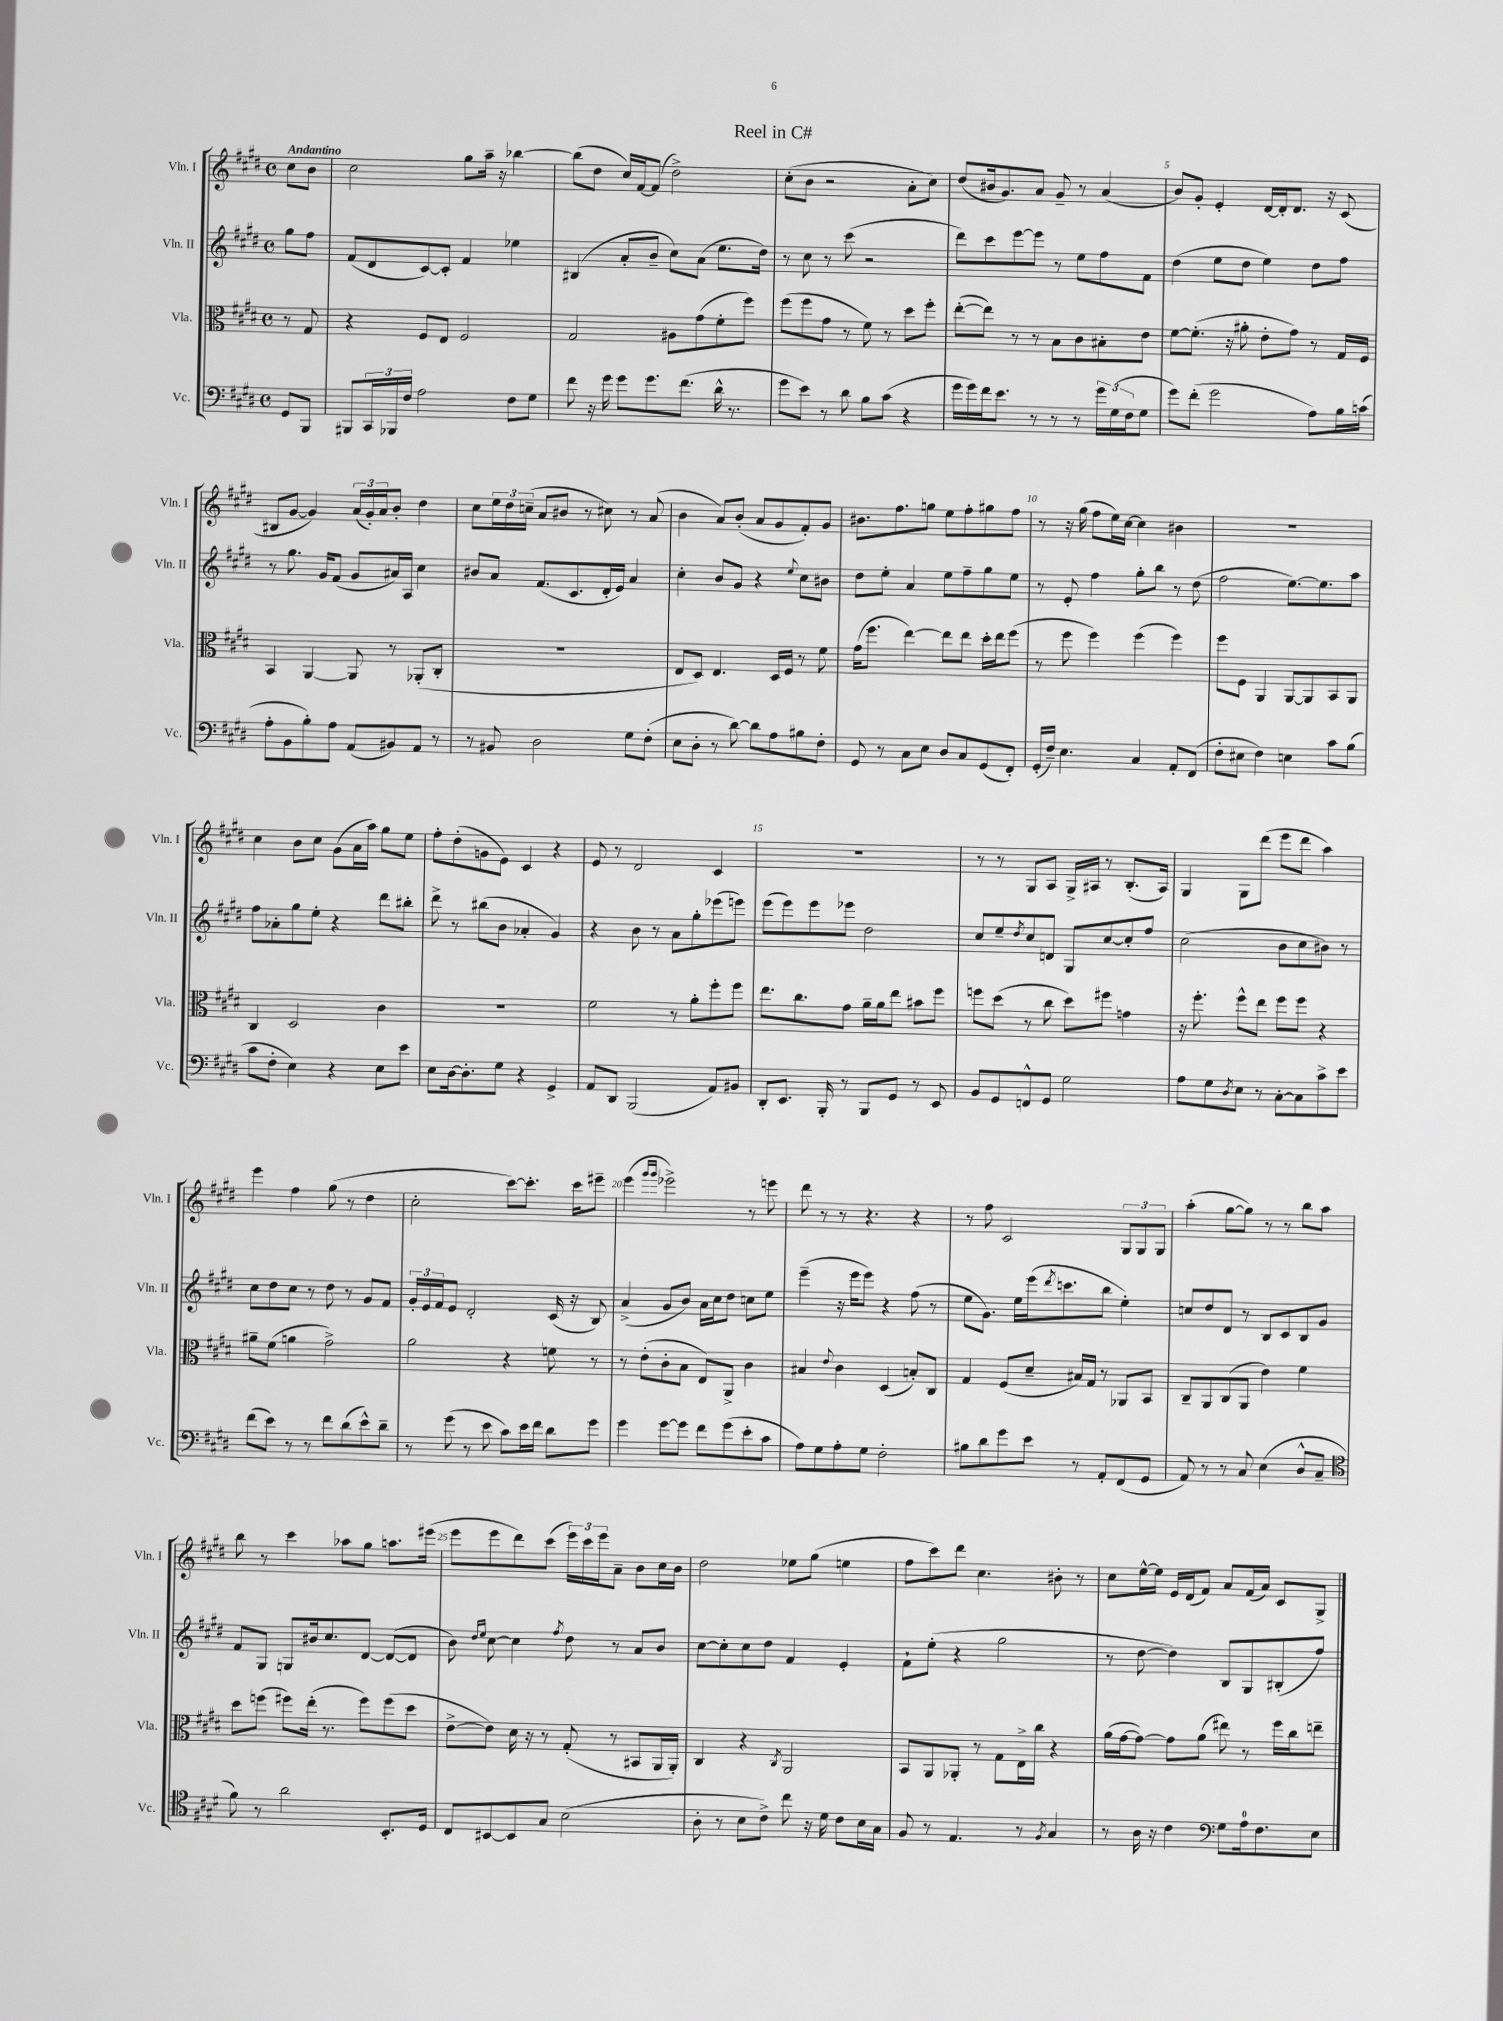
\header { title = "Reel in C#" }
<<
\new StaffGroup <<
\new Staff = "s0" \with { instrumentName = "Vln. I" shortInstrumentName = "Vln. I" } {
    \clef treble \key e \major \defaultTimeSignature \time 4/4 \partial 4 \tempo "Andantino"
    cis''8 b'8 |
    cis''2 gis''8 a''16-- r16 bes''4~ |
    bes''8( dis''8 cis''16) fis'16~ fis'8( dis''2->) |
    cis''8-.( b'8 r2 a'8-. cis''8) |
    dis''8( bis'16 gis'8.) a'8 gis'8-- r8 a'4( |
    b'8) gis'8-. e'4-. dis'16~ dis'16-. dis'8. r16 cis'8( |
    bis8 gis'8~ gis'4) \tuplet 3/2 { a'16( gis'16-.) a'16 } b'8-. dis''4 |
    cis''8 \tuplet 3/2 { e''16 dis''16 c''16--( } a'8 bis'8 r8 cis''8) r8 a'8( |
    b'4 a'8) b'8-.( a'8 gis'8 fis'8-.) gis'8 |
    bis'8. fis''8. g''8 e''8 fis''8-. gis''8 fis''8 |
    r8 r16 gis''16( fis''8 e''16) cis''16~ cis''4 bis'4 |
    R1 |
    cis''4 b'8 cis''8 gis'8( a'16 a''16) gis''8 e''8 |
    fis''8-. dis''8-.( g'8 e'8) cis'4 r4 |
    e'8 r8 dis'2 cis'4 |
    R1 |
    r8 r8 gis8 a8 gis16-> ais16 r8 b8.-.( ais16) |
    gis4 gis8 dis'''8( e'''8 dis'''8 a''4) |
    e'''4 fis''4 gis''8( r8 dis''4 |
    cis''2-. cis'''8~) cis'''8.-. cis'''16 eis'''8-- |
    e'''4( \grace { gis'''16 gis'''16 } ees'''2->) r8 e'''8 |
    dis'''8 r8 r8 r4. r4 |
    r8 fis''8 cis'2 \tuplet 3/2 { gis8 gis8 gis8 } |
    a''4-.( gis''8~ gis''8) r8 r8 b''8 a''8 |
    b''8 r8 cis'''4 aes''8 gis''8 a''8. eis'''16( |
    e'''8 e'''8 dis'''8) cis'''8( \tuplet 3/2 { e'''16) cis'''16 e'''16 } a'8-- b'8 cis''16 b'16 |
    dis''2 ees''8 gis''8( e''4 |
    fis''8 cis'''8) dis'''8 cis''4. bis'8-. r8 |
    cis''8 e''16~-^ e''16 e'16 dis'16( fis'8) a'8 fis'16( a'16) cis'8 gis8-> \bar "|." |
}
\new Staff = "s1" \with { instrumentName = "Vln. II" shortInstrumentName = "Vln. II" } {
    \clef treble \key e \major \defaultTimeSignature \time 4/4 \partial 4
    gis''8 fis''8 |
    fis'8( dis'8 cis'8~) cis'8-. fis'4 ees''4 |
    bis4( a'8-. b'8-- cis''8) a'8( e''8. dis''16) |
    r8 cis''8 r8 cis'''8( r2 |
    dis'''8) cis'''8 e'''8~ e'''8 r8 e''8 fis''8 fis'8 |
    dis''4( e''8 dis''8 e''4) dis''8 fis''8 |
    r8 gis''8. gis'16 fis'8( gis'8 ais'16) a16 cis''4 |
    bis'8 a'8 fis'8.( cis'8. dis'16-. e'16) a'4 |
    cis''4-. b'8 gis'8 r4 \appoggiatura { e''8 } cis''8 bis'8 |
    dis''8 e''8-. a'4 e''8 fis''8-- gis''8 e''8 |
    r8 e'8-. fis''4 gis''8-. b''8 r8 dis''8( |
    fis''2 e''8.~) e''8. a''8 |
    fis''8 aes'8-. gis''8 e''8-. r4 dis'''8 bis''8-. |
    dis'''8-> r8 bis''8( b'8 aes'4-. gis'4) |
    r4 b'8 r8 a'8 gis''8-. ees'''8( e'''8) |
    e'''8( e'''8) e'''8 ees'''8 dis''2 |
    cis''8 e''8-- \acciaccatura { dis''8 } cis''8 d'8 gis8 cis''8~ cis''8-. fis''8 |
    cis''2( b'8 cis''8 bis'8) r8 |
    cis''8 dis''8 cis''8 r8 dis''8 r8 gis'8 fis'8 |
    \tuplet 3/2 { gis'16-. e'16 fis'16 } e'8 dis'2-. cis'16( r16 b8) |
    a'4->( gis'8 b'8) a'16 cis''16 dis''8 c''8 e''8 |
    e'''4--( r16 e'''16 e'''8) r4 fis''8( r8 |
    e''8 gis'8.) e''16 e'''16( \acciaccatura { dis'''8 } c'''8. b''8 e''4-.) |
    c''8 dis''8 dis'8 r8 b8 cis'8 b8 gis'8 |
    fis'8 gis8 g8 bis'16 cis''8. dis'8~ dis'8~( dis'8 |
    b'8) \grace { dis''16 e''16 } cis''8~ cis''4 \acciaccatura { fis''8 } dis''8 r8 a'8 b'8 |
    cis''8~ cis''8-. cis''8 dis''8 fis'4 e'4-. |
    fis'8-! e''8-.( r4 gis''2 |
    r8 dis''8~ dis''4) b8 gis8 bis8-.( fis''8) \bar "|." |
}
\new Staff = "s2" \with { instrumentName = "Vla." shortInstrumentName = "Vla." } {
    \clef alto \key e \major \defaultTimeSignature \time 4/4 \partial 4
    r8 gis8 |
    r4 fis8 e8 fis2 |
    gis2 ais8 gis'8( fis'8-. fis''8) |
    fis''8( fis''8 gis'8 r8 fis'8) r8 dis''8 fis''8-. |
    e''8~-.( e''8) r8 r8 b8 cis'8 bis8-. e'8 |
    fis'8~ fis'8.-.( r16 ais'8-. e'8-. gis'8) r8 gis16 fis16 |
    b,4 a,4~ a,8 r8 aes,8-.( cis8-. |
    R1 |
    e8 dis8) e4. dis16 fis16 r8 fis'8 |
    gis'16( fis''8. e''4~) e''8 e''8 dis''16-. e''16 fis''8( |
    r8 fis''8 fis''4) fis''4( fis''4) |
    fis''8 fis8 a,4 a,8~ a,8 b,8 a,8 |
    cis4 dis2 cis'4 |
    R1 |
    fis'2 r8 a'8-. fis''8-. fis''8 |
    e''8. cis''8. gis'8 a'16-- a'16 e''8 bis'8 fis''8 |
    f''8 dis''8( r8 cis''8 dis''8) fis''8 g'4 |
    r16 fis''8.-. fis''8-^ e''8 fis''8 fis''8 r4 |
    ais'8-- fis'8( a'4 gis'2->) |
    a'2 r4 f'8 r8 |
    r8 e'8-.( cis'8-. b8 e8) a,8-> cis'4 |
    bis4 \appoggiatura { e'8 } cis'4 dis4( b8-.) cis8 |
    gis4 fis8( dis'8-- bis16) gis16 r8 aes,8 b,8 |
    cis8-- a,8 cis8( a,8 e'4) fis'4 |
    dis''8 f''8( fis''8) e''16-.( r8. fis''8) fis''8( dis''8 |
    e'8~-> e'8) dis'16 r16 r8 gis8-.( r8 bis,8 a,16 a,16-.) |
    cis4 r4 \acciaccatura { cis8 } a,2 |
    b,8 a,8 aes,8-. r8 gis8 e16-> cis''16 r4 |
    a'16( gis'16~ gis'8~) gis'8 a'8( eis''8) r8 fis''16 cis''16 e''8-- \bar "|." |
}
\new Staff = "s3" \with { instrumentName = "Vc." shortInstrumentName = "Vc." } {
    \clef bass \key e \major \defaultTimeSignature \time 4/4 \partial 4
    gis,8 b,,8 |
    bis,,8 \tuplet 3/2 { cis,16 bes,,16 fis16 } a2 fis8 gis8 |
    fis'8 r16 gis'16 gis'8 gis'8. fis'8.( dis'16-^ r8. |
    gis'8 e'8) r8 dis'8 b8 cis'8( r4 |
    gis'16 gis'16) fis'16 e'8. r8 r8 r8 \tuplet 3/2 { gis'16 gis16( fis16 } gis8 |
    gis'8) fis'8-.( gis'2 a8) b16 c'16( |
    a8-. b,8 b8-.) a8 a,8( bis,8) a,8 r8 |
    r8 bis,8 dis2 gis8 fis8-.( |
    e8 dis8-. r8 dis'8~) dis'8 a8 bis8 fis8-. |
    gis,8 r8 cis8 e8 dis8 cis8 gis,8( fis,8-.) |
    gis,16-.( fis16--) e4. cis4 a,8-. fis,8( |
    fis8-. eis8 fis4) e4 cis'8 b8( |
    cis'8 fis8-. e4) r4 e8 e'8 |
    e8 dis16~ dis8.-. gis8 r4 gis,4-> |
    a,8 dis,8 b,,2( a,8) bis,8 |
    dis,8-. e,8. b,,16-. r8 b,,8 gis,8 r8 e,8 |
    b,8 gis,8 f,8-^ gis,8 gis2 |
    a8 gis8 \acciaccatura { dis8 } e8 r8 cis8~-. cis8 cis'8-> e'8 |
    fis'8( e'8) r8 r8 fis'8 dis'8( e'8-^) dis'8-- |
    r8 gis'8( r8 e'8 cis'8) e'16 fis'16 dis'8 gis'8 |
    gis'4 gis'8~ gis'8 fis'8 gis'8( e'8-. cis'8 |
    a8) gis8 a8-. gis8 fis2-. |
    bis8 dis'8 gis'8 e'8 r8 a,8-. fis,8( gis,8 |
    a,8) r8 r8 cis8 e4( dis8-^ cis8-- |
    \clef tenor fis'8) r8 a'2 b,8.-. dis16 |
    cis8 bis,8~ bis,8 gis8 b2( |
    a8-. r8 b8 cis'8->) cis''8 r16 dis'16 cis'8 b16 gis16 |
    fis8 r8 e4. r8 \acciaccatura { fis8 } gis4 |
    r8 a16 r16 cis'4 \clef bass gis8 a16-0 fis8. e8 \bar "|." |
}
>>
>>
\layout { \context { \Score \override BarNumber.break-visibility = ##(#f #t #t) barNumberVisibility = #(every-nth-bar-number-visible 5) } }
